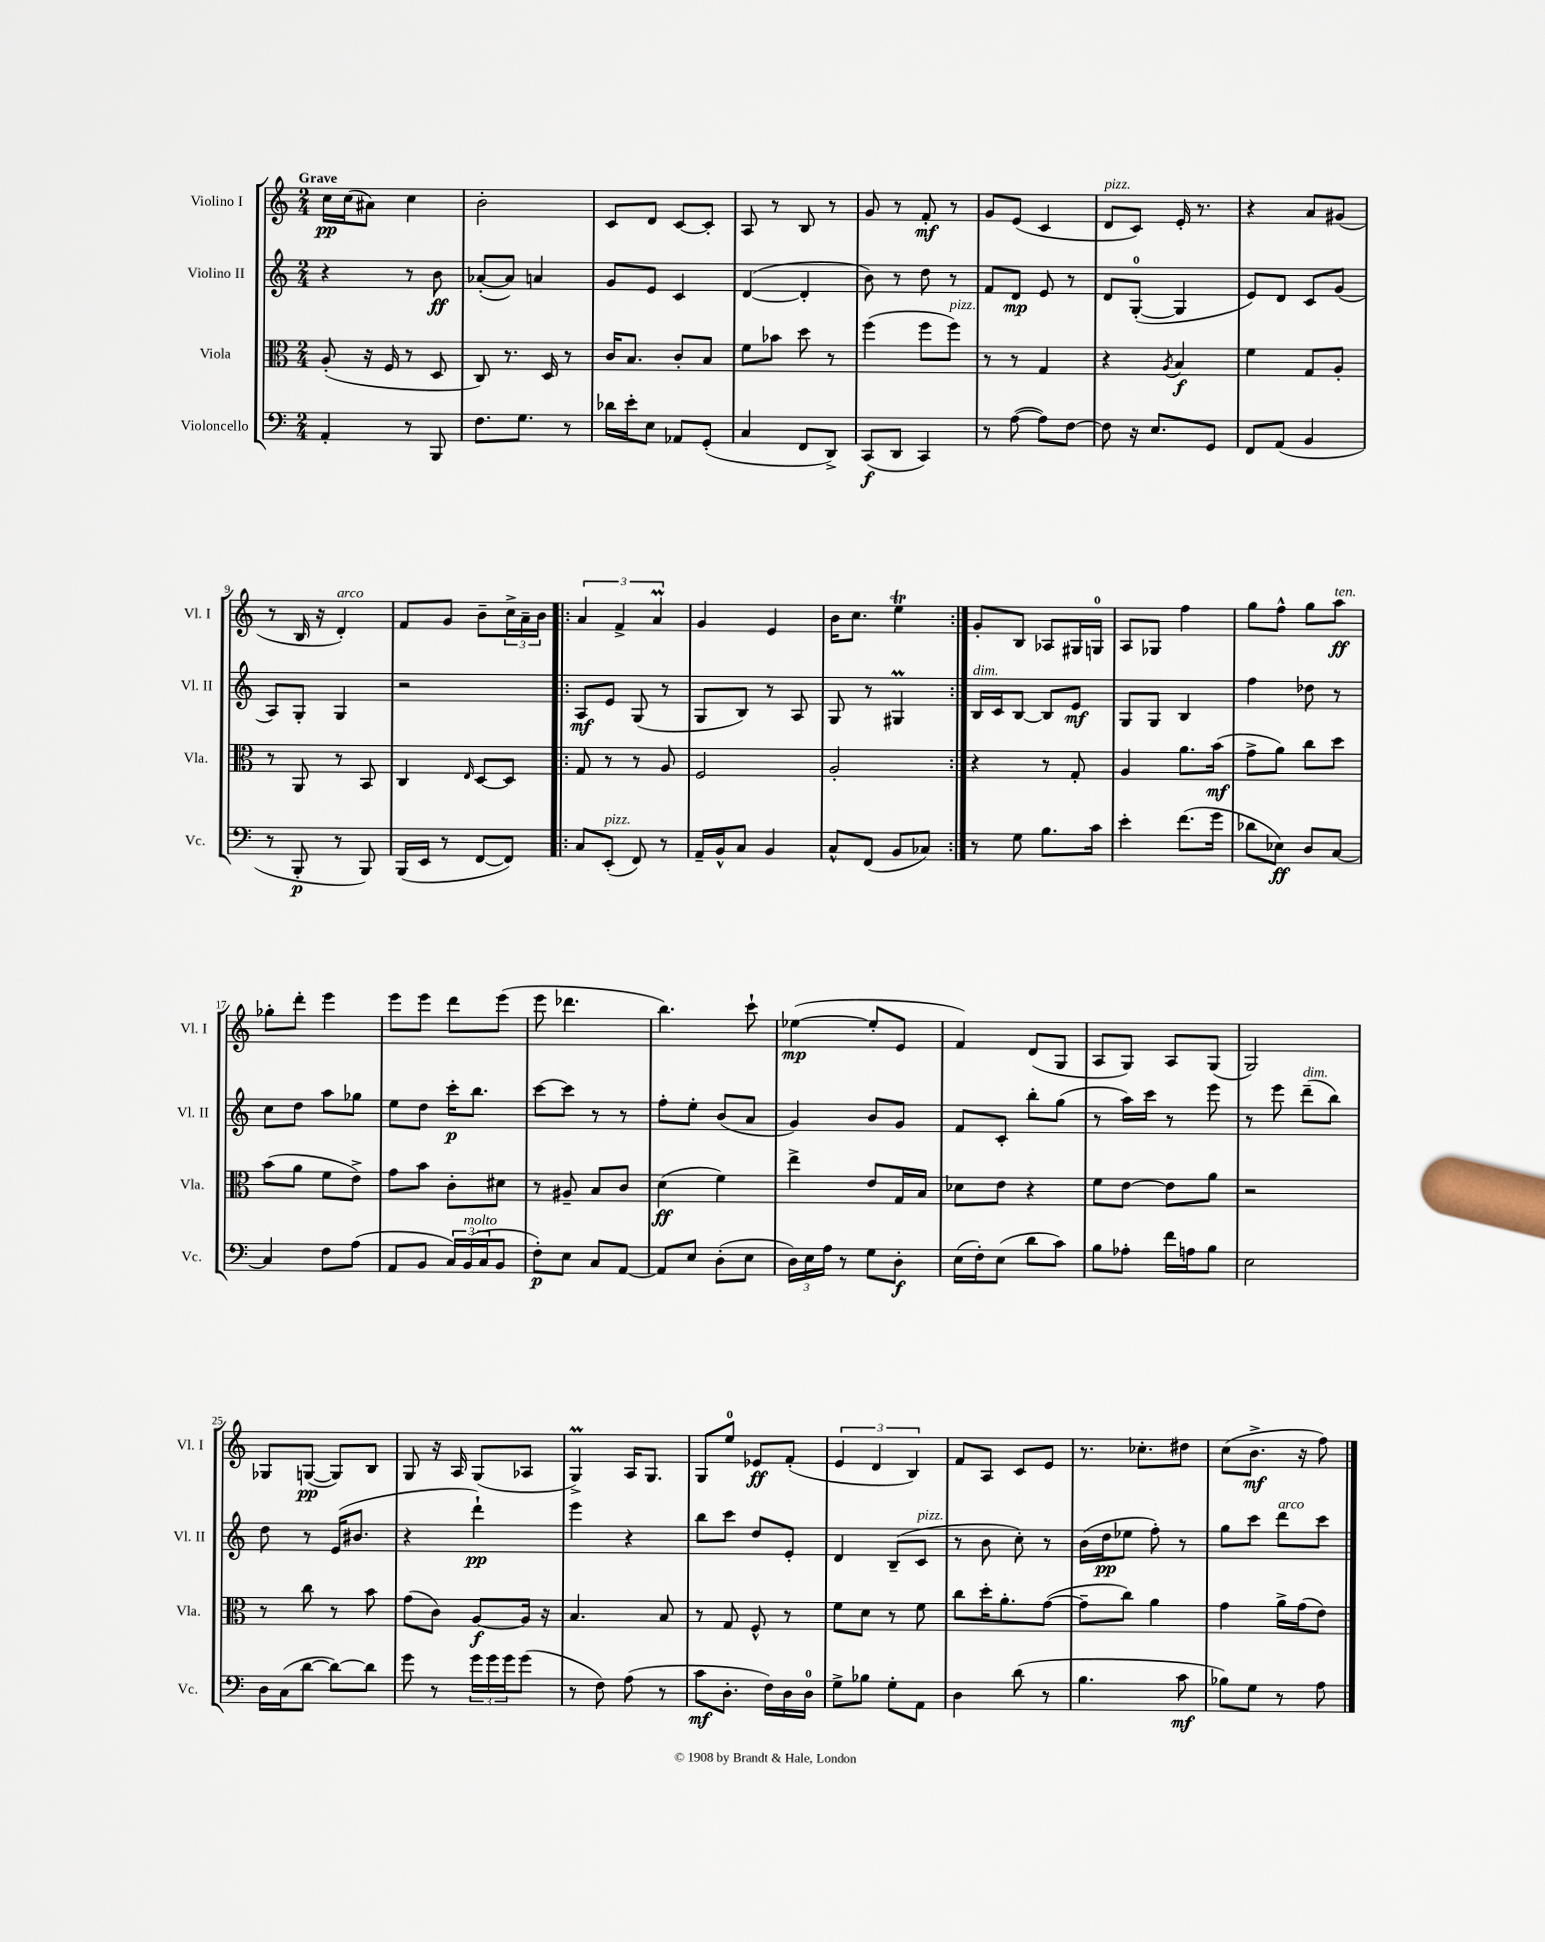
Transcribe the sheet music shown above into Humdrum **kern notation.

**kern	**dynam	**kern	**dynam	**kern	**dynam	**kern	**dynam
*part4	*part4	*part3	*part3	*part2	*part2	*part1	*part1
*staff4	*staff4	*staff3	*staff3	*staff2	*staff2	*staff1	*staff1
*I"Violoncello	*	*I"Viola	*	*I"Violino II	*	*I"Violino I	*
*I'Vc.	*	*I'Vla.	*	*I'Vl. II	*	*I'Vl. I	*
*clefF4	*	*clefC3	*	*clefG2	*	*clefG2	*
*k[]	*	*k[]	*	*k[]	*	*k[]	*
*M2/4	*	*M2/4	*	*M2/4	*	*M2/4	*
=1	=1	=1	=1	=1	=1	=1	=1
!	!	!	!	!	!	!LO:TX:a:B:t=Grave	!
4AA'/	.	(8A'/	.	4r	.	16cc\LL	pp
.	.	.	.	.	.	(16cc\J	.
.	.	16r	.	.	.	8a#X\J)	.
.	.	16F/	.	.	.	.	.
8r	.	8r	.	8r	.	4cc\	.
8BBB/	.	8D/	.	8b\	ff	.	.
=2	=2	=2	=2	=2	=2	=2	=2
8.F\L	.	8C/)	.	([8a-X'/L	.	2b'\	.
.	.	8.r	.	8a-/J])	.	.	.
8.G\J	.	.	.	.	.	.	.
.	.	.	.	4an/	.	.	.
.	.	16D/	.	.	.	.	.
8r	.	8r	.	.	.	.	.
=3	=3	=3	=3	=3	=3	=3	=3
16d-X\LL	.	16c/KL	.	8g/L	.	8c/L	.
16e'\J	.	8.B/J	.	.	.	.	.
8E\J	.	.	.	8e/J	.	8d/J	.
8AA-X/L	.	8c'/L	.	4c/	.	[8c/L	.
(8GG'/J	.	8B/J	.	.	.	8c'/J]	.
=4	=4	=4	=4	=4	=4	=4	=4
4C/	.	8f\L	.	([4d/	.	8A/	.
.	.	8b-X\J	.	.	.	8r	.
8FF/L	.	8dd\	.	4d'/]	.	8B/	.
8DD^/J)	.	8r	.	.	.	8r	.
=5	=5	=5	=5	=5	=5	=5	=5
(8CC/L	f	(4ff\	.	8b\)	.	8g/	.
8DD/J	.	.	.	8r	.	8r	.
4CC/)	.	8ff\L	.	8dd\	.	8f'/	mf
!	!	!LO:TX:a:i:t=pizz.	!	!	!	!	!
.	.	8ff\J)	.	8r	.	8r	.
=6	=6	=6	=6	=6	=6	=6	=6
8r	.	8r	.	8f/L	.	8g/L	.
([8A\	.	8r	.	8d/J	mp	(8e/J	.
8A\L])	.	4G/	.	8e/	.	4c/	.
[8F\J	.	.	.	8r	.	.	.
=7	=7	=7	=7	=7	=7	=7	=7
!	!	!	!	!	!	!LO:TX:a:i:t=pizz.	!
8F\]	.	4r	.	8d/L	.	8d/L	.
16r	.	.	.	([8G'/J	.	8c/J)	.
8.E/L	.	.	.	.	.	.	.
.	.	8qA/	.	.	.	.	.
.	.	4B/	f	4G/]	.	16e'/	.
.	.	.	.	.	.	8.r	.
8GG/J	.	.	.	.	.	.	.
=8	=8	=8	=8	=8	=8	=8	=8
8FF/L	.	4f\	.	8e/L)	.	4r	.
(8AA/J	.	.	.	8d/J	.	.	.
4BB/	.	8G/L	.	8c/L	.	8a/L	.
.	.	8A'/J	.	(8g/J	.	(8g#X/J	.
!!LO:LB:g=z
=9	=9	=9	=9	=9	=9	=9	=9
8r	.	8r	.	8A/L)	.	8r	.
8BBB'/	p	8AA/	.	8G'/J	.	16B/	.
.	.	.	.	.	.	16r	.
!	!	!	!	!	!	!LO:TX:a:i:t=arco	!
8r	.	8r	.	4G/	.	4d'/)	.
8BBB/)	.	8BB/	.	.	.	.	.
=10	=10	=10	=10	=10	=10	=10	=10
(16BBB/LL	.	4C/	.	2r	.	8f/L	.
16EE/JJ	.	.	.	.	.	.	.
8r	.	.	.	.	.	8g/J	.
.	.	16qqE/	.	.	.	.	.
[8FF/L	.	[8D/L	.	.	.	8b~\L	.
8FF/J])	.	8D/J]	.	.	.	24cc^\L	.
.	.	.	.	.	.	24a~\	.
.	.	.	.	.	.	24b\JJ	.
=11!|:	=11!|:	=11!|:	=11!|:	=11!|:	=11!|:	=11!|:	=11!|:
8C/L	.	8G/	.	8A/L	mf	6a/	.
!LO:TX:a:i:t=pizz.	!	!	!	!	!	!	!
(8EE'/J	.	8r	.	8e/J	.	.	.
.	.	.	.	.	.	6f^/	.
8FF/)	.	8r	.	(8G/	.	.	.
.	.	.	.	.	.	6aM/	.
8r	.	8A/	.	8r	.	.	.
=12	=12	=12	=12	=12	=12	=12	=12
16AA~/LL	.	2F/	.	8G/L	.	4g/	.
16BB^^/J	.	.	.	.	.	.	.
8C/J	.	.	.	8B/J)	.	.	.
4BB/	.	.	.	8r	.	4e/	.
.	.	.	.	8A/	.	.	.
=13	=13	=13	=13	=13	=13	=13	=13
8C^^/L	.	2A'/	.	8G/	.	16b\KL	.
.	.	.	.	.	.	8.cc\J	.
(8FF/J	.	.	.	8r	.	.	.
8BB/L	.	.	.	4G#Xm/	.	4eet\	.
8C-X/J)	.	.	.	.	.	.	.
=14:|!	=14:|!	=14:|!	=14:|!	=14:|!	=14:|!	=14:|!	=14:|!
!	!	!	!	!LO:TX:a:i:t=dim.	!	!	!
8r	.	4r	.	16B/LL	.	8g'/L	.
.	.	.	.	16c/J	.	.	.
8G\	.	.	.	[8B/J	.	8B/J	.
8.B\L	.	8r	.	8B/L]	.	8A-X/L	.
.	.	8G'/	.	8e/J	mf	16G#X/L	.
16c\Jk	.	.	.	.	.	16Gn/JJ	.
=15	=15	=15	=15	=15	=15	=15	=15
4e'\	.	4A/	.	8G/L	.	8A/L	.
.	.	.	.	8G/J	.	8G-X/J	.
(8.f\L	.	8.a\L	.	4B/	.	4ff\	.
16g\Jk	.	(16b\Jk	mf	.	.	.	.
=16	=16	=16	=16	=16	=16	=16	=16
8d-X\L	.	8g^\L	.	4ff\	.	8gg\L	.
8E-X\J)	ff	8a\J)	.	.	.	8ff^^\J	.
8D/L	.	8cc\L	.	8dd-X\	.	8gg\L	.
!	!	!	!	!	!	!LO:TX:a:i:t=ten.	!
[8C/J	.	8dd\J	.	8r	.	8aa\J	ff
!!LO:LB:g=z
=17	=17	=17	=17	=17	=17	=17	=17
4C/]	.	(8b\L	.	8cc\L	.	8gg-X'\L	.
.	.	8a\J	.	8dd\J	.	8ddd'\J	.
8F\L	.	8f\L	.	8aa\L	.	4eee\	.
(8A\J	.	8e^\J)	.	8gg-X\J	.	.	.
=18	=18	=18	=18	=18	=18	=18	=18
8AA/L	.	8g\L	.	8ee\L	.	8eee\L	.
8BB/J	.	8b\J	.	8dd\J	.	8eee\J	.
24C/LL)	.	8c'\L	.	16ccc'\KL	p	8ddd\L	.
!LO:TX:a:i:t=molto	!	!	!	!	!	!	!
(24BB/	.	.	.	.	.	.	.
.	.	.	.	8.bb\J	.	.	.
24C/J	.	.	.	.	.	.	.
8BB/J	.	8d#X\J	.	.	.	(8eee\J	.
=19	=19	=19	=19	=19	=19	=19	=19
8F'\L)	p	8r	.	[8ccc\L	.	8eee\	.
8E\J	.	8A#X~/	.	8ccc\J]	.	4.ddd-X\	.
8C/L	.	8B/L	.	8r	.	.	.
[8AA/J	.	8c/J	.	8r	.	.	.
=20	=20	=20	=20	=20	=20	=20	=20
8AA/L]	.	(4d\	ff	8ff'\L	.	4.bb\)	.
8E/J	.	.	.	8ee'\J	.	.	.
(8D'\L	.	4f\)	.	(8b/L	.	.	.
8E\J	.	.	.	8a/J	.	8ccc`\	.
=21	=21	=21	=21	=21	=21	=21	=21
24D\LL)	.	4ee^\	.	4g/)	.	([4ee-X\	mp
24E\	.	.	.	.	.	.	.
24A\JJ	.	.	.	.	.	.	.
8r	.	.	.	.	.	.	.
8G\L	.	8e/L	.	8b/L	.	8ee-'/L]	.
8D'\J	f	16G/L	.	8g/J	.	8e/J	.
.	.	16B/JJ	.	.	.	.	.
=22	=22	=22	=22	=22	=22	=22	=22
(16E\LL	.	8d-X\L	.	8f/L	.	4f/)	.
16F'\J)	.	.	.	.	.	.	.
(8E\J	.	8e\J	.	8c'/J	.	.	.
8d\L	.	4r	.	8bb'\L	.	(8d/L	.
8c\J)	.	.	.	(8gg\J	.	8G/J	.
=23	=23	=23	=23	=23	=23	=23	=23
8B\L	.	8f\L	.	8r	.	8A/L	.
8A-X'\J	.	[8e\J	.	16aa\LL)	.	8G/J)	.
.	.	.	.	16ccc\JJ	.	.	.
16f\LL	.	8e\L]	.	8r	.	8A/L	.
16An\J	.	.	.	.	.	.	.
8B\J	.	8a\J	.	8eee\	.	(8G/J	.
=24	=24	=24	=24	=24	=24	=24	=24
2E\	.	2r	.	8r	.	2G/)	.
.	.	.	.	8eee\	.	.	.
!	!	!	!	!LO:TX:a:i:t=dim.	!	!	!
.	.	.	.	(8ddd~\L	.	.	.
.	.	.	.	8bb\J)	.	.	.
!!LO:LB:g=z
=25	=25	=25	=25	=25	=25	=25	=25
16D\LL	.	8r	.	8dd\	.	8G-X/L	.
(16C\J	.	.	.	.	.	.	.
[8d\J	.	8cc\	.	8r	.	([8Gn/J	pp
8d\L_)	.	8r	.	(16e/KL	.	8G/L])	.
.	.	.	.	8.b#X/J	.	.	.
8d\J]	.	8b\	.	.	.	8B/J	.
=26	=26	=26	=26	=26	=26	=26	=26
8g\	.	(8g\L	.	4r	.	8G/	.
8r	.	8c\J)	.	.	.	16r	.
.	.	.	.	.	.	16A/	.
24g\LL	.	[8A/L	f	4ddd`\)	pp	(8G/L	.
24g\	.	.	.	.	.	.	.
24g\J	.	.	.	.	.	.	.
(8g\J	.	16A/Jk]	.	.	.	8A-X/J	.
.	.	16r	.	.	.	.	.
=27	=27	=27	=27	=27	=27	=27	=27
8r	.	4.B/	.	4eee\	.	4GM^/)	.
8F\)	.	.	.	.	.	.	.
(8A\	.	.	.	4r	.	16A/KL	.
.	.	.	.	.	.	8.G/J	.
8r	.	8B/	.	.	.	.	.
=28	=28	=28	=28	=28	=28	=28	=28
8c\L	mf	8r	.	8bb\L	.	8G/L	.
8.D'\J	.	8G/	.	8ccc\J	.	8ee/J	.
.	.	8F^^/	.	8dd/L	.	8e-X/L	ff
16F\LL)	.	.	.	.	.	.	.
16D\	.	8r	.	8e'/J	.	(8f'/J	.
16D\JJ	.	.	.	.	.	.	.
=29	=29	=29	=29	=29	=29	=29	=29
8G^\L	.	8f\L	.	4d/	.	6e/	.
8B-X\J	.	8d\J	.	.	.	.	.
.	.	.	.	.	.	6d/	.
8G'\L	.	8r	.	(8B~/L	.	.	.
.	.	.	.	.	.	6B/)	.
!	!	!	!	!LO:TX:a:i:t=pizz.	!	!	!
8AA\J	.	8f\	.	8c/J	.	.	.
=30	=30	=30	=30	=30	=30	=30	=30
4D\	.	8cc\L	.	8r	.	8f/L	.
.	.	16dd'\K	.	8b\	.	8A/J	.
.	.	8.a'\	.	.	.	.	.
(8d\	.	.	.	8cc'\)	.	8c/L	.
8r	.	([8g\J	.	8r	.	8e/J	.
=31	=31	=31	=31	=31	=31	=31	=31
4.B\	.	8g~\L]	.	(16b\LL	.	8.r	.
.	.	.	.	16dd\J	pp	.	.
.	.	8cc\J)	.	8ee-X\J	.	.	.
.	.	.	.	.	.	8.cc-X'\L	.
.	.	4a\	.	8ff'\)	.	.	.
8c\	mf	.	.	8r	.	8dd#X\J	.
=32	=32	=32	=32	=32	=32	=32	=32
8B-X\L)	.	4g\	.	8gg\L	.	(8cc\L	.
8G\J	.	.	.	8ccc\J	.	8.b^\J	mf
!	!	!	!	!LO:TX:a:i:t=arco	!	!	!
8r	.	16a^\LL	.	8ddd\L	.	.	.
.	.	(16g\J	.	.	.	16r	.
8A\	.	8e\J)	.	8ccc\J	.	8ff\)	.
==	==	==	==	==	==	==	==
*-	*-	*-	*-	*-	*-	*-	*-
